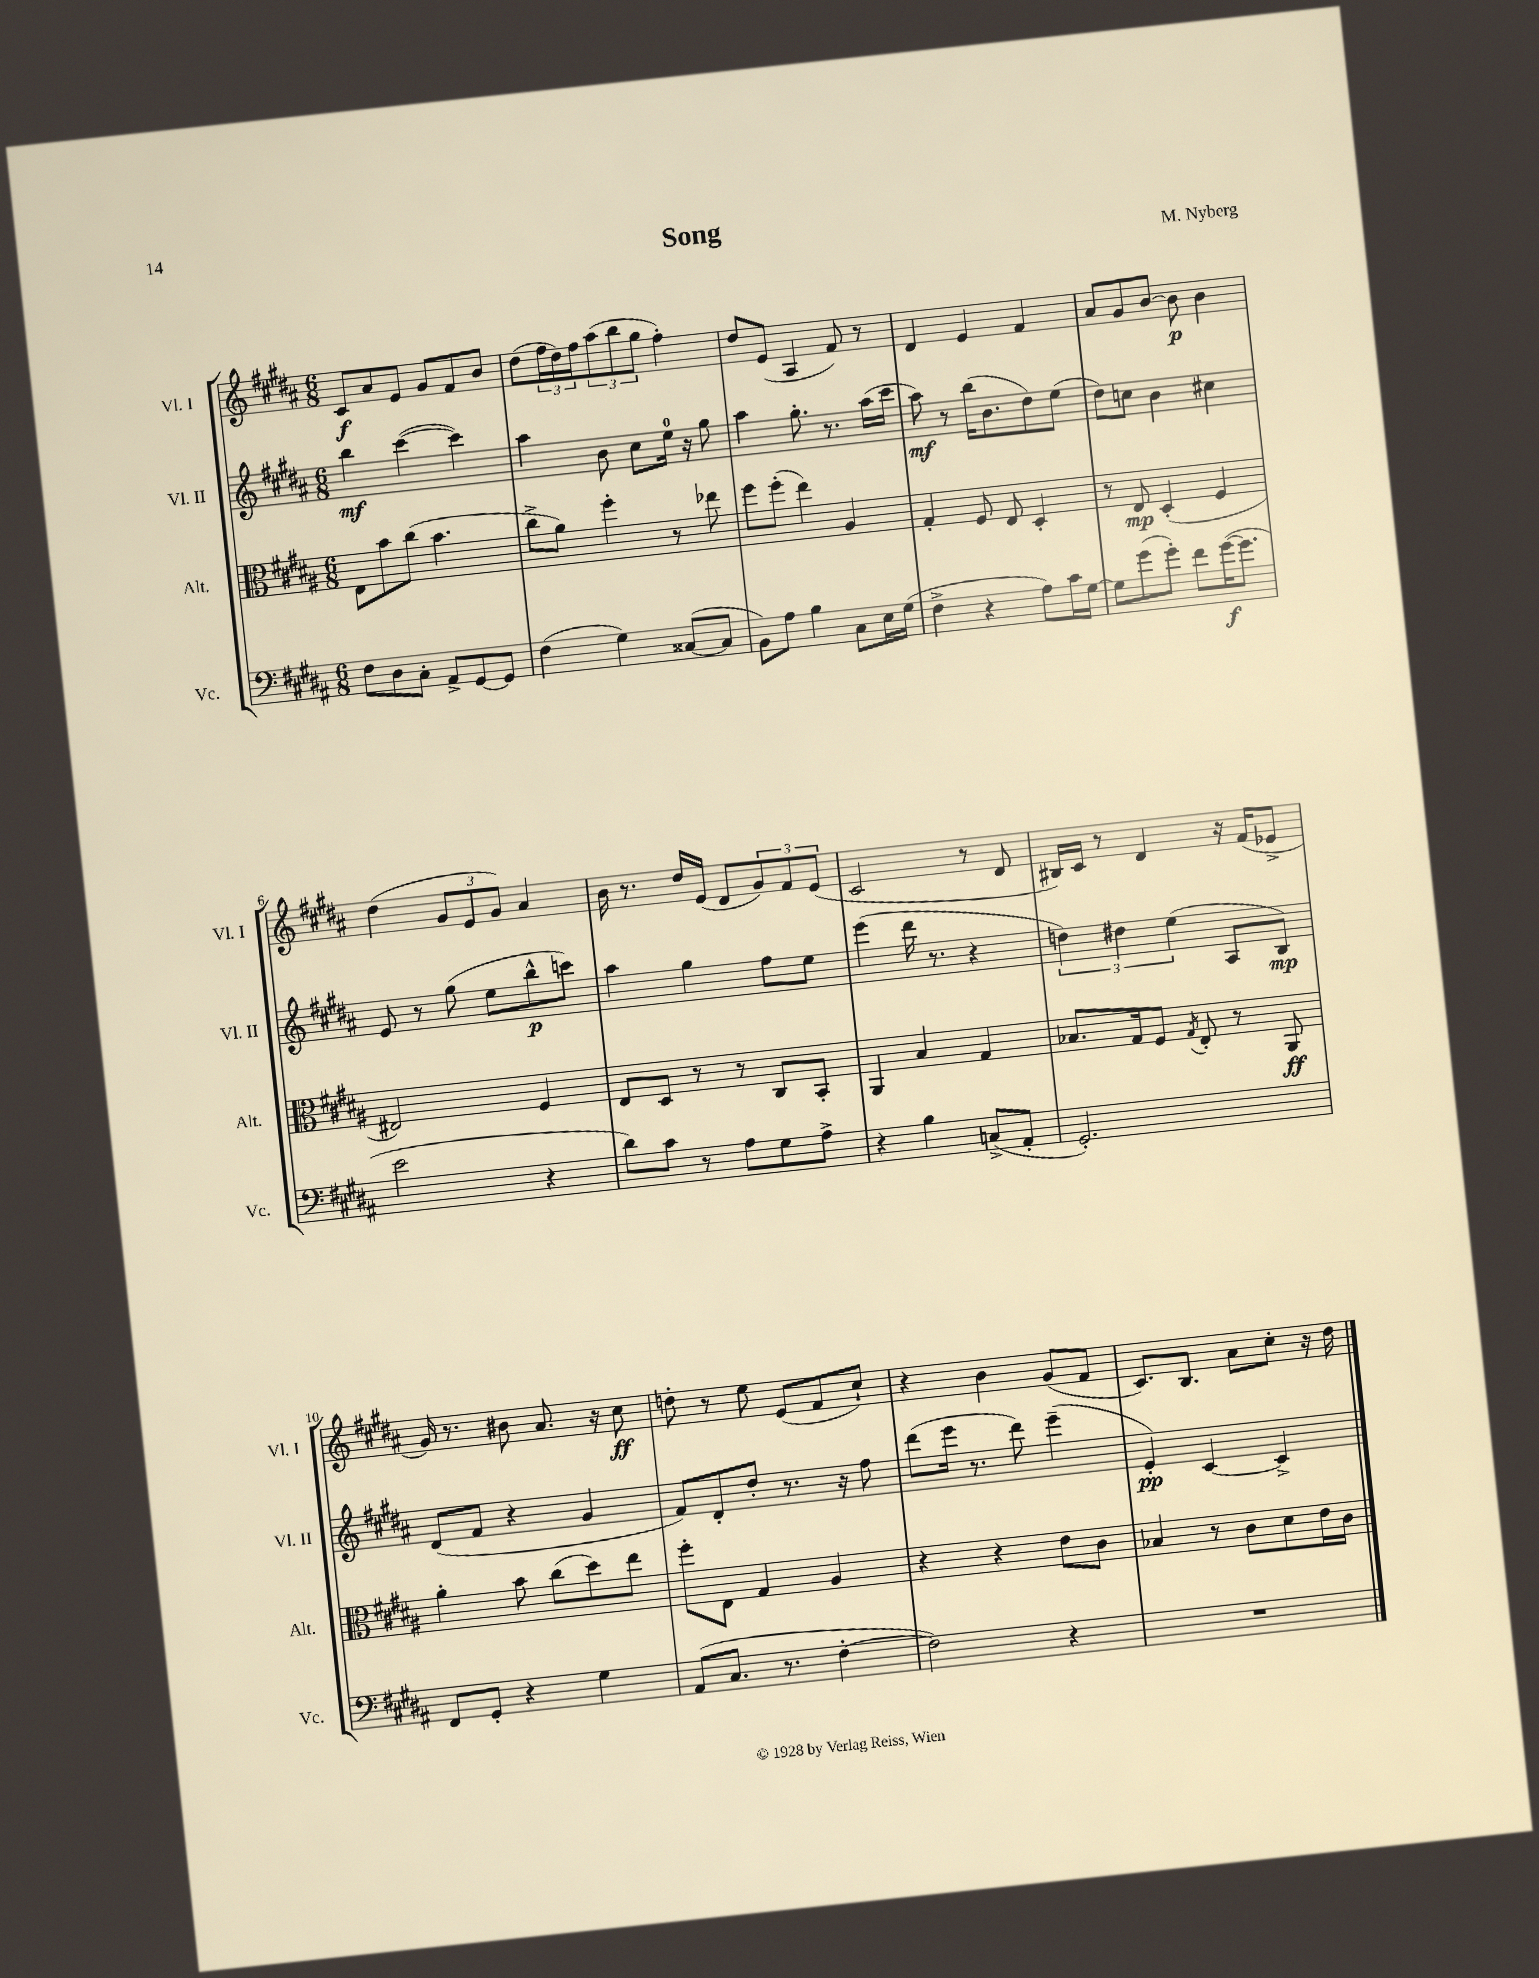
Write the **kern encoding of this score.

**kern	**kern	**kern	**kern
*staff4	*staff3	*staff2	*staff1
*clefF4	*clefC3	*clefG2	*clefG2
*k[f#c#g#d#a#]	*k[f#c#g#d#a#]	*k[f#c#g#d#a#]	*k[f#c#g#d#a#]
*M6/8	*M6/8	*M6/8	*M6/8
8F#\L	8E\L	4bb\	8c#/L
8D#\	8b\	.	8a#/
8C#'\J	(8cc#\J	([4ccc#\	8e/J
8AA#^/L	4.b\	.	8g#/L
[8GG#/	.	4ccc#\])	8f#/
8GG#/]J	.	.	8b/J
=	=	=	=
(4F#\	8cc#^\L	4aa#\	(8dd#\L
.	8a#\J)	.	24ff#\L
.	.	.	24dd#\)
.	.	.	24ff#\J
4G#\)	4ff#'\	8b\	(12aa#\
.	.	.	12bb\
.	.	8cc#\L	.
.	.	.	12gg#\J
([8C##/L	8r	16ee\Jk	4ff#'\)
.	.	16r	.
8C##/]J	8ee-\	8gg#\	.
=	=	=	=
8BB\L)	8ff#\L	4aa#\	8dd#/L
8A#\J	(8ff#'\J	.	(8e/J
4B\	4ee\)	8.gg#'\	4A#/
.	.	8.r	.
8C#\L	4A#/	.	8f#/)
16E\L	.	(16aa#\LL	8r
(16G#\JJ	.	16ccc#\JJ	.
=	=	=	=
4F#^\	4G#'/	8aa#\)	4d#/
.	.	8r	.
4r	8F#/	(16bb\LK	4e/
.	.	8.b\	.
.	8E/	.	.
8A#\L)	4D#'/	8dd#\)	4f#/
16c#\L	.	(8ee\J	.
[16G#\JJ	.	.	.
=	=	=	=
8G#\]L	8r	8dd#\L)	8a#/L
(8g#\	8E/	8cc\J	8g#/
8g#'\J)	(4D#'/	4b\	[8b/J
8f#\L	.	.	8b\]
([16g#\K	4F#/	4cc#\	4b\
8.g#\]J	.	.	.
=	=	=	=
2e\	2E#/)	8e/	(4dd#\
.	.	8r	.
.	.	(8gg#\	12g#/L
.	.	.	12e/
.	.	8ee\L	.
.	.	.	12g#/J)
4r	4F#/	8bb^^\	4a#/
.	.	8ccc\J)	.
=	=	=	=
8d#\L)	8E/L	4aa#\	16b\
.	.	.	8.r
8c#\J	8D#/J	.	.
8r	8r	4gg#\	16dd#/LL
.	.	.	(16e/JJ
8A#\L	8r	.	8d#/L
8G#\	8C#/L	8ff#\L	12g#/)
.	.	.	12f#/
8A#^\J	8BB'/J	8ee\J	.
.	.	.	(12e/J
=	=	=	=
4r	4AA#/	(4eee\	2c#/
4B\	4B/	16ddd#\	.
.	.	8.r	.
(8C^/L	4G#/	4r	8r
8AA#'/J	.	.	8d#/
=	=	=	=
2.GG#'/)	8.B-/L	6dd\)	16B#/LL)
.	.	.	16c#/JJ
.	.	.	8r
.	.	6dd#\	.
.	16G#/k	.	.
.	8F#/J	.	4d#/
.	.	(6ee\	.
.	8qG#/	.	.
.	8E'/	.	.
.	8r	8A#/L	16r
.	.	.	(16f#/LK
.	8AA#/	8B/J)	8e-^/J
=	=	=	=
8FF#/L	4a#'\	(8d#/L	16g#/)
.	.	.	8.r
8GG#'/J	.	8f#/J	.
4r	8b\	4r	8b#\
.	(8cc#\L	.	8.a#/
4G#\	8dd#\)	4g#/	.
.	.	.	16r
.	8ee\J	.	8cc#\
=	=	=	=
(8AA#/L	8ff#'\L	8f#/L)	8dd'\
8.C#/J	8E\J	8d#'/	8r
.	4G#/	8dd#'/J	8ee\
8.r	.	.	.
.	.	8.r	(8e/L
[4F#'\	4A#/	.	8f#/
.	.	16r	.
.	.	8ff#\	8cc#`/J)
=	=	=	=
2F#\])	4r	(8ddd#\L	4r
.	.	16eee\Jk	.
.	.	8.r	.
.	4r	.	4b\
.	.	8ddd#\)	.
4r	8e\L	(4eee~\	(8g#/L
.	8c#\J	.	8f#/J
=	=	=	=
2.r	4B-/	4e'/)	8.c#/L)
.	.	.	8.B/J
.	8r	[4c#/	.
.	8c#\L	.	8a#\L
.	8d#\	4c#^/]	8cc#'\J
.	16e\L	.	16r
.	16c#\JJ	.	16dd#\
==	==	==	==
*-	*-	*-	*-
